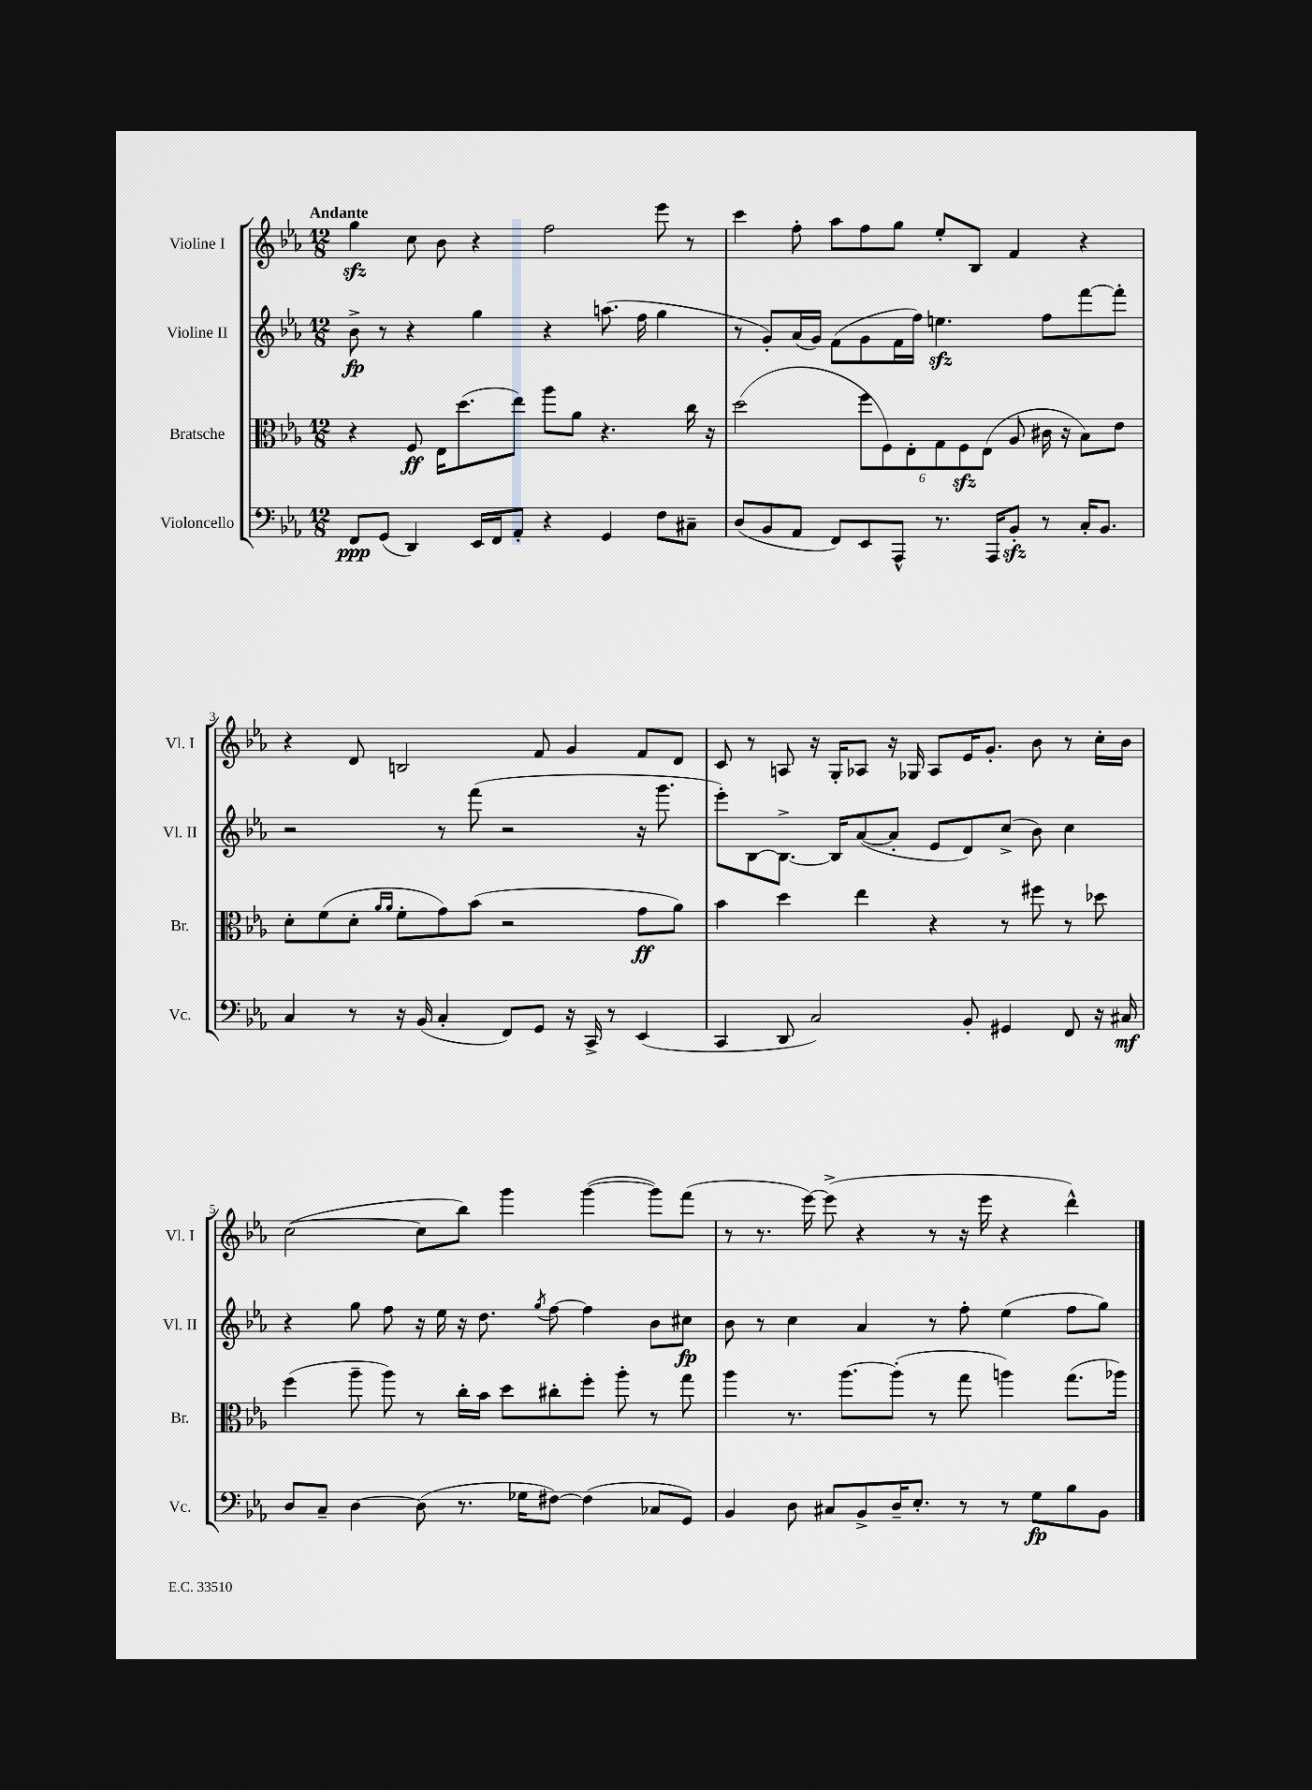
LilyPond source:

<<
\new StaffGroup <<
\new Staff = "s0" \with { instrumentName = "Violine I" shortInstrumentName = "Vl. I" } {
    \clef treble \key ees \major \numericTimeSignature \time 12/8 \tempo "Andante"
    \autoBeamOff g''4\sfz c''8 bes'8 r4 f''2 ees'''8 r8 |
    c'''4 f''8-. aes''8[ f''8 g''8] ees''8[-. bes8] f'4 r4 |
    r4 d'8 b2 f'8 g'4 f'8[ d'8] |
    c'8 r8 a8 r16 g16[-. aes8] r16 ges16 aes8[ ees'16 g'8.]-. bes'8 r8 c''16[-. bes'16] |
    c''2~( c''8[ bes''8]) g'''4 g'''4~( g'''8[) f'''8]( |
    r8 r8. ees'''16~) ees'''8->( r4 r8 r16 ees'''16 r4 d'''4-^) \bar "|." |
}
\new Staff = "s1" \with { instrumentName = "Violine II" shortInstrumentName = "Vl. II" } {
    \clef treble \key ees \major \numericTimeSignature \time 12/8
    \autoBeamOff bes'8->\fp r8 r4 g''4 r4 a''8.( f''16 g''4 |
    r8 g'8[-.) aes'16( g'16]) f'8[( g'8 f'16 f''16]) e''4.\sfz f''8[ f'''8~ f'''8]-. |
    r2 r8 f'''8( r2 r16 g'''8. |
    ees'''8[-.) bes8~ bes8.]~-> bes16[ aes'8~( aes'8]-. ees'8[ d'8) c''8]->( bes'8) c''4 |
    r4 g''8 f''8 r16 ees''16 r16 d''8. \acciaccatura { g''8 } f''8~ f''4 bes'8[ cis''8]\fp |
    bes'8 r8 c''4 aes'4 r8 f''8-. ees''4( f''8[ g''8]) \bar "|." |
}
\new Staff = "s2" \with { instrumentName = "Bratsche" shortInstrumentName = "Br." } {
    \clef alto \key ees \major \numericTimeSignature \time 12/8
    \autoBeamOff r4 f8\ff ees16[ d''8.( ees''8]) aes''8[ aes'8] r4. c''16 r16 |
    d''2( \tuplet 6/4 { f''8[ f8) ees8-. g8 f8\sfz ees8]( } aes8 cis'16 r16 bes8[) ees'8] |
    d'8[-. f'8( d'8]-. \grace { aes'16[ aes'16] } f'8[-. g'8) bes'8]( r2 g'8[\ff aes'8]) |
    bes'4 d''4 ees''4 r4 r8 fis''8 r8 des''8 |
    f''4( aes''8-- aes''8) r8 c''16[-. bes'16] d''8[ cis''8-. f''8]-. aes''8-. r8 g''8 |
    aes''4 r8. aes''8.[~ aes''8]-.( r8 g''8 a''4) g''8.[( aes''16]) \bar "|." |
}
\new Staff = "s3" \with { instrumentName = "Violoncello" shortInstrumentName = "Vc." } {
    \clef bass \key ees \major \numericTimeSignature \time 12/8
    \autoBeamOff f,8[\ppp g,8]( d,4) ees,16[ f,16 aes,8]-. r4 g,4 f8[ cis8]-- |
    d8[( bes,8 aes,8] f,8[) ees,8 aes,,8]-^ r8. aes,,16[ bes,8]-.\sfz r8 c16[-. bes,8.] |
    c4 r8 r16 bes,16( c4-. f,8[) g,8] r16 c,16-> r8 ees,4( |
    c,4 d,8 c2) bes,8-. gis,4 f,8 r16 cis16\mf |
    d8[ c8]-- d4~ d8( r8. ges16[ fis8]~) fis4( ces8[ g,8]) |
    bes,4 d8 cis8[ bes,8-> d16-- ees8.]-. r8 r8 g8[\fp bes8 bes,8] \bar "|." |
}
>>
>>
